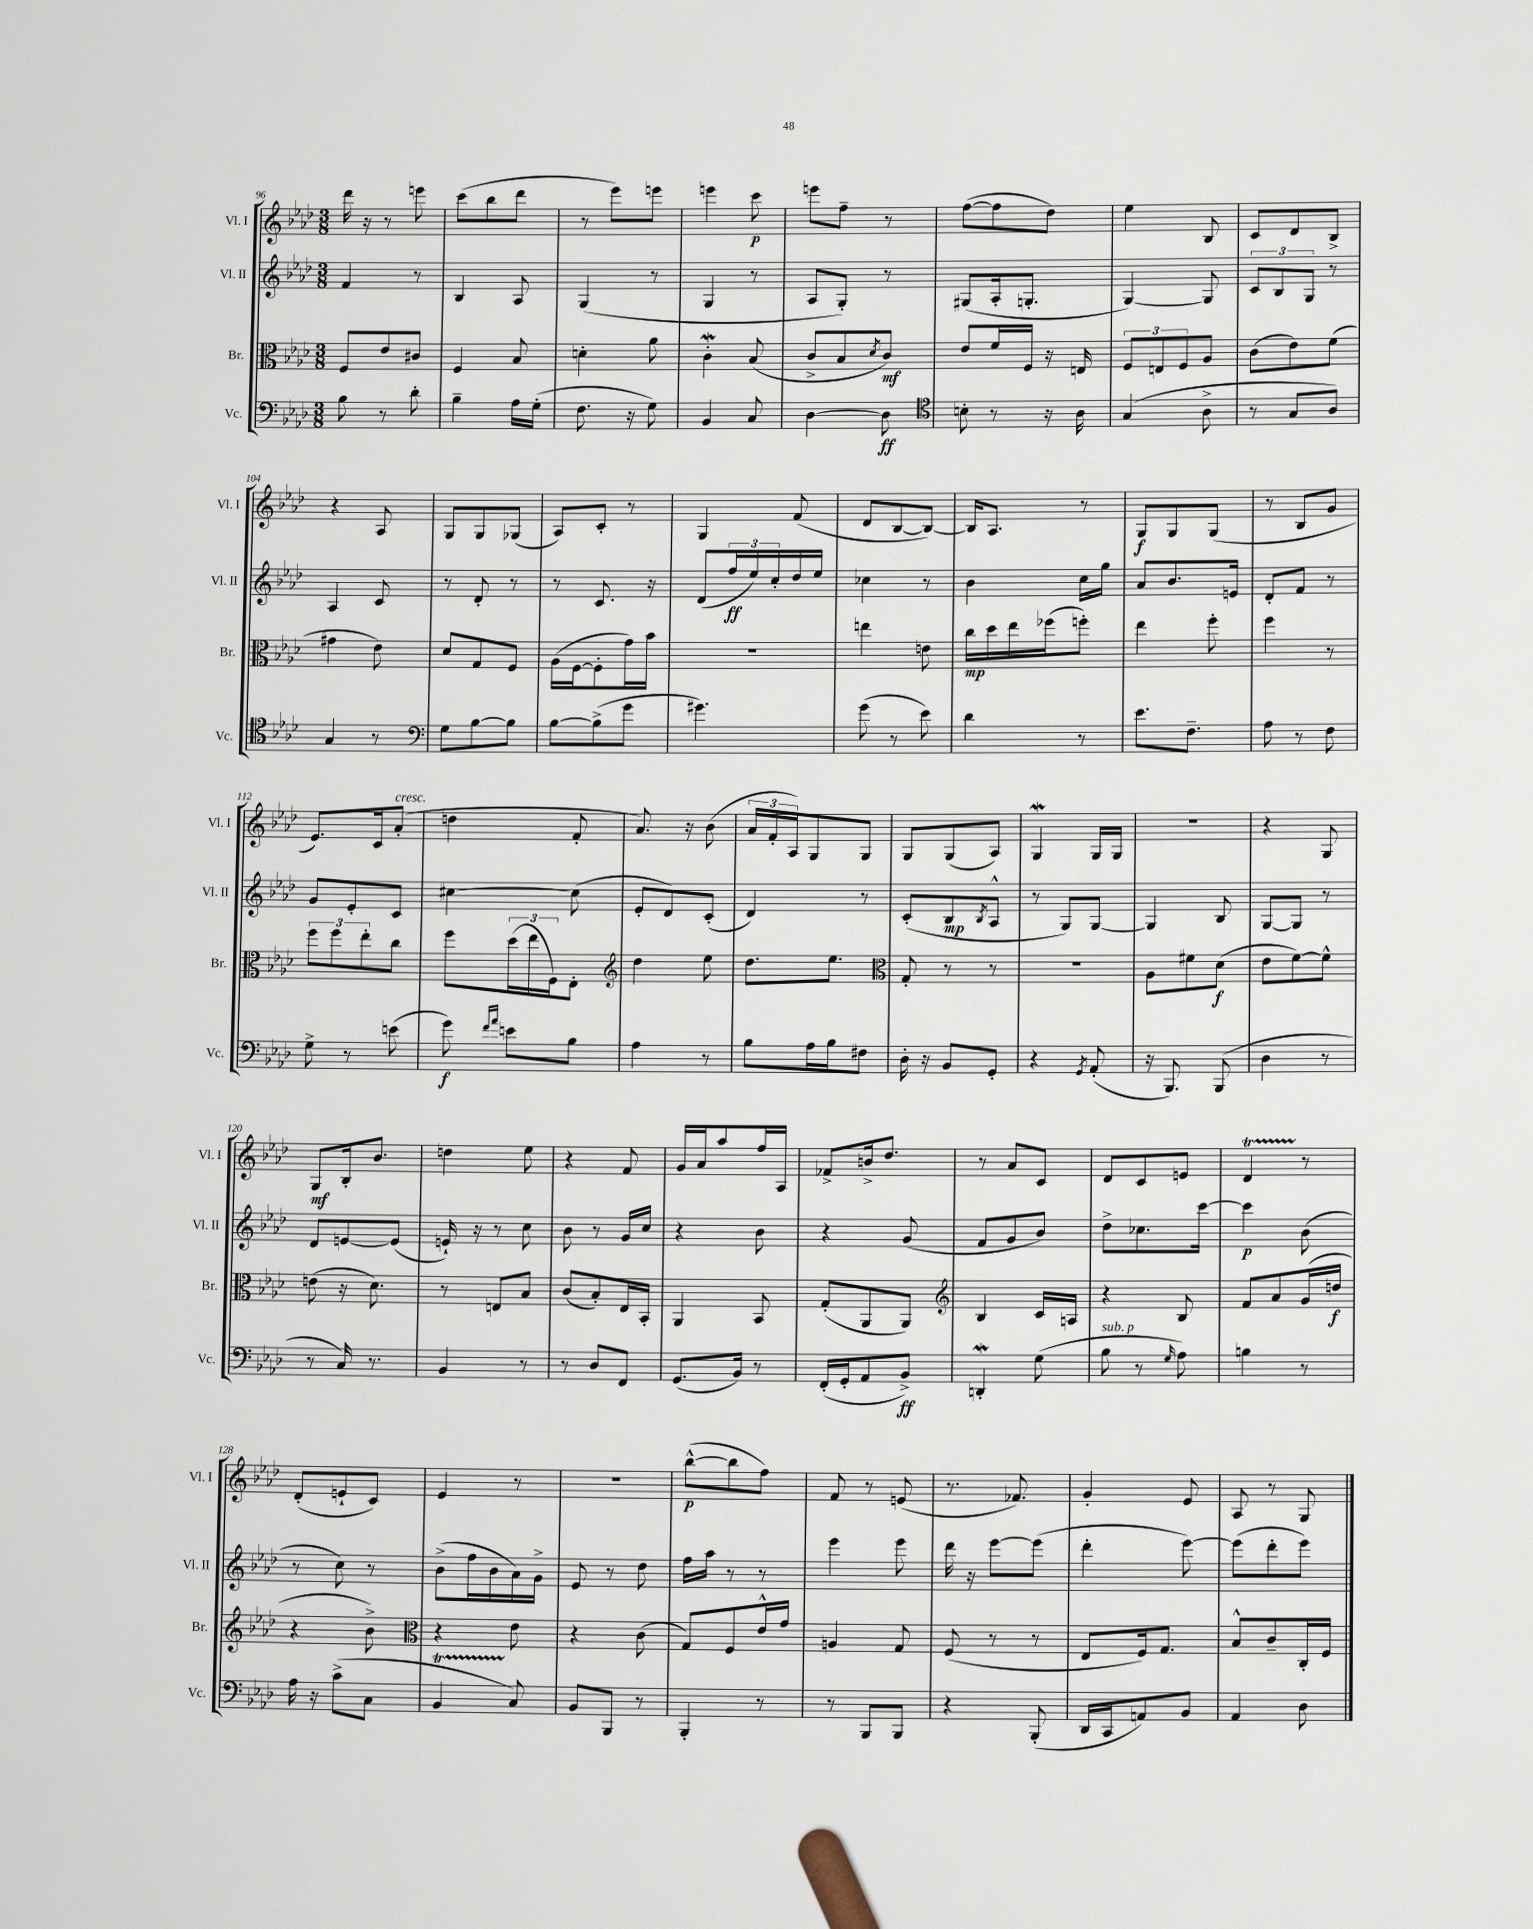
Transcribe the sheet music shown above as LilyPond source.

<<
\new StaffGroup <<
\new Staff = "s0" \with { instrumentName = "Vl. I" shortInstrumentName = "Vl. I" } {
    \clef treble \key aes \major \numericTimeSignature \time 3/8
    des'''16 r16 r8 e'''8 |
    c'''8( bes''8 des'''8 |
    r8 ees'''8) e'''8 |
    e'''4 c'''8\p |
    e'''8 f''8-- r8 |
    f''8~( f''8 des''8) |
    ees''4 bes8 |
    c'8 des'8 bes8-> |
    r4 aes8 |
    g8 g8 ges8( |
    aes8) c'8-. r8 |
    g4 f'8( |
    des'8 bes8~ bes8~) |
    bes16 aes8. r8 |
    g8\f g8 g8( |
    r8 bes8 g'8 |
    ees'8.) c'16 aes'8-.^\markup { \italic "cresc." }( |
    d''4 f'8-. |
    aes'8.) r16 bes'8( |
    \tuplet 3/2 { aes'16 f'16-. aes16) } g8 g8 |
    g8 g8( aes8) |
    g4\mordent g16 g16 |
    R4. |
    r4 g8 |
    g8\mf bes16-. bes'8. |
    d''4 ees''8 |
    r4 f'8 |
    g'16 aes'16 aes''8 f''16 aes16 |
    fes'8-> b'16-> des''8. |
    r8 aes'8 c'8 |
    des'8 c'8 e'8 |
    des'4\startTrillSpan r8\stopTrillSpan |
    des'8-.( e'8-! c'8) |
    ees'4 r8 |
    R4. |
    bes''8~-^\p( bes''8 f''8) |
    f'8 r8 e'8( |
    r8. fes'8.) |
    g'4-. ees'8 |
    aes8 r8 g8 \bar "|." |
}
\new Staff = "s1" \with { instrumentName = "Vl. II" shortInstrumentName = "Vl. II" } {
    \clef treble \key aes \major \numericTimeSignature \time 3/8
    f'4 r8 |
    bes4 aes8 |
    g4( r8 |
    g4 r8 |
    aes8 g8-.) r8 |
    gis8( aes16-. g8.-. |
    g4~) g8 |
    \tuplet 3/2 { c'8 bes8 g8 } r8 |
    aes4 c'8 |
    r8 des'8-. r8 |
    r8 c'8. r16 |
    des'8( \tuplet 3/2 { f''16\ff ees''16) c''16-. } des''16 ees''16 |
    ces''4 r8 |
    bes'4 c''16 g''16 |
    aes'8 bes'8. e'16 |
    des'8-. f'8 r8 |
    g'8 ees'8-. c'8 |
    cis''4~ cis''8( |
    ees'8-. des'8) c'8-.( |
    des'4) r8 |
    c'8-.( bes8\mp \acciaccatura { bes8 } aes8-^ |
    r8 g8) g8~ |
    g4 bes8 |
    g8~ g8 r8 |
    des'8 e'8~ e'8( |
    e'16-!) r16 r8 c''8 |
    bes'8 r8 g'16 c''16 |
    r4 bes'8 |
    r4 g'8( |
    f'8 g'8 bes'8) |
    des''8-> ces''8. c'''16~ |
    c'''4\p bes'8( |
    r8 c''8) r8 |
    bes'8->( f''16 bes'16 aes'16) g'16-> |
    ees'8 r8 des''8 |
    f''16 aes''16 r8 r8 |
    ees'''4 ees'''8 |
    des'''16 r16 ees'''8~ ees'''8( |
    des'''4-. ees'''8~) |
    ees'''8( des'''8-. ees'''8) \bar "|." |
}
\new Staff = "s2" \with { instrumentName = "Br." shortInstrumentName = "Br." } {
    \clef alto \key aes \major \numericTimeSignature \time 3/8
    f8 ees'8 cis'8 |
    f4 bes8 |
    d'4-. aes'8 |
    c'4-.\mordent bes8( |
    c'8-> bes8 \acciaccatura { des'8 } c'8\mf) |
    ees'8 f'16 f16 r16 e16 |
    \tuplet 3/2 { f8 e8 f8 } aes8 |
    c'8( ees'8) f'8( |
    gis'4 ees'8) |
    des'8 g8 f8 |
    aes16( f16~ f8-. g'16) bes'16 |
    R4. |
    e''4 e'8 |
    c''16\mp des''16 ees''16 fes''16( f''8-.) |
    ees''4 f''8-. |
    f''4 r8 |
    \tuplet 3/2 { f''8 f''8 ees''8-. } c''8 |
    f''8 \tuplet 3/2 { des''16( ees''16 f16) } ees8-. |
    \clef treble des''4 ees''8 |
    des''8. ees''8. |
    \clef alto g8-. r8 r8 |
    r4. |
    aes8 fis'8 des'8\f( |
    ees'8 f'8~) f'8-^ |
    e'8( r16 des'8.) |
    r8 e8 bes8 |
    c'8( bes8-.) ees16 bes,16-. |
    aes,4 bes,8 |
    g8-.( aes,8 aes,8) |
    \clef treble bes4 c'16 a16 |
    r4 bes8 |
    f'8 aes'8 g'16( d''16\f |
    r4 bes'8->) |
    \clef alto r4 ees'8 |
    r4 c'8( |
    g8) f8 ees'16-^ g'16 |
    a4 g8 |
    f8( r8 r8 |
    ees8 f16) g8. |
    bes8-^ c'8-- c16-. f16 \bar "|." |
}
\new Staff = "s3" \with { instrumentName = "Vc." shortInstrumentName = "Vc." } {
    \clef bass \key aes \major \numericTimeSignature \time 3/8
    bes8 r8 des'8-. |
    bes4-- aes16 g16-.( |
    f8. r16 g8) |
    bes,4 c8 |
    des4~ des8\ff |
    \clef tenor b8-. r8 r16 aes16 |
    g4( aes8-> |
    r8 g8 aes8) |
    g4 r8 |
    \clef bass g8 bes8~ bes8 |
    bes8~ bes8->( g'8 |
    gis'4.) |
    g'8( r8 ees'8) |
    des'4 r8 |
    ees'8. f8.-- |
    aes8 r8 f8 |
    g8-> r8 e'8( |
    g'8\f) \grace { f'16 aes'16 } e'8 bes8 |
    aes4 r8 |
    bes8 aes16 bes16 fis8 |
    des16-. r16 bes,8 g,8-. |
    r4 \acciaccatura { g,8 } aes,8-.( |
    r16 bes,,8.) bes,,8( |
    des4 r8 |
    r8 c16) r8. |
    bes,4 r8 |
    r8 des8 f,8 |
    g,8.( bes,16) r8 |
    f,16-.( g,16-. aes,8 bes,8->\ff) |
    d,4-.\mordent g8( |
    bes8^\markup { \italic "sub. p" } r8 \grace { g16 } aes8) |
    b4 r8 |
    aes16 r16 c'8->( c8 |
    bes,4\startTrillSpan c8\stopTrillSpan) |
    bes,8 bes,,8 r8 |
    bes,,4-. r8 |
    r8 bes,,8 bes,,8 |
    r4 bes,,8-.( |
    des,16 c,16 a,8) bes,8 |
    aes,4 des8 \bar "|." |
}
>>
>>
\layout { \context { \Score currentBarNumber = #96 } }
